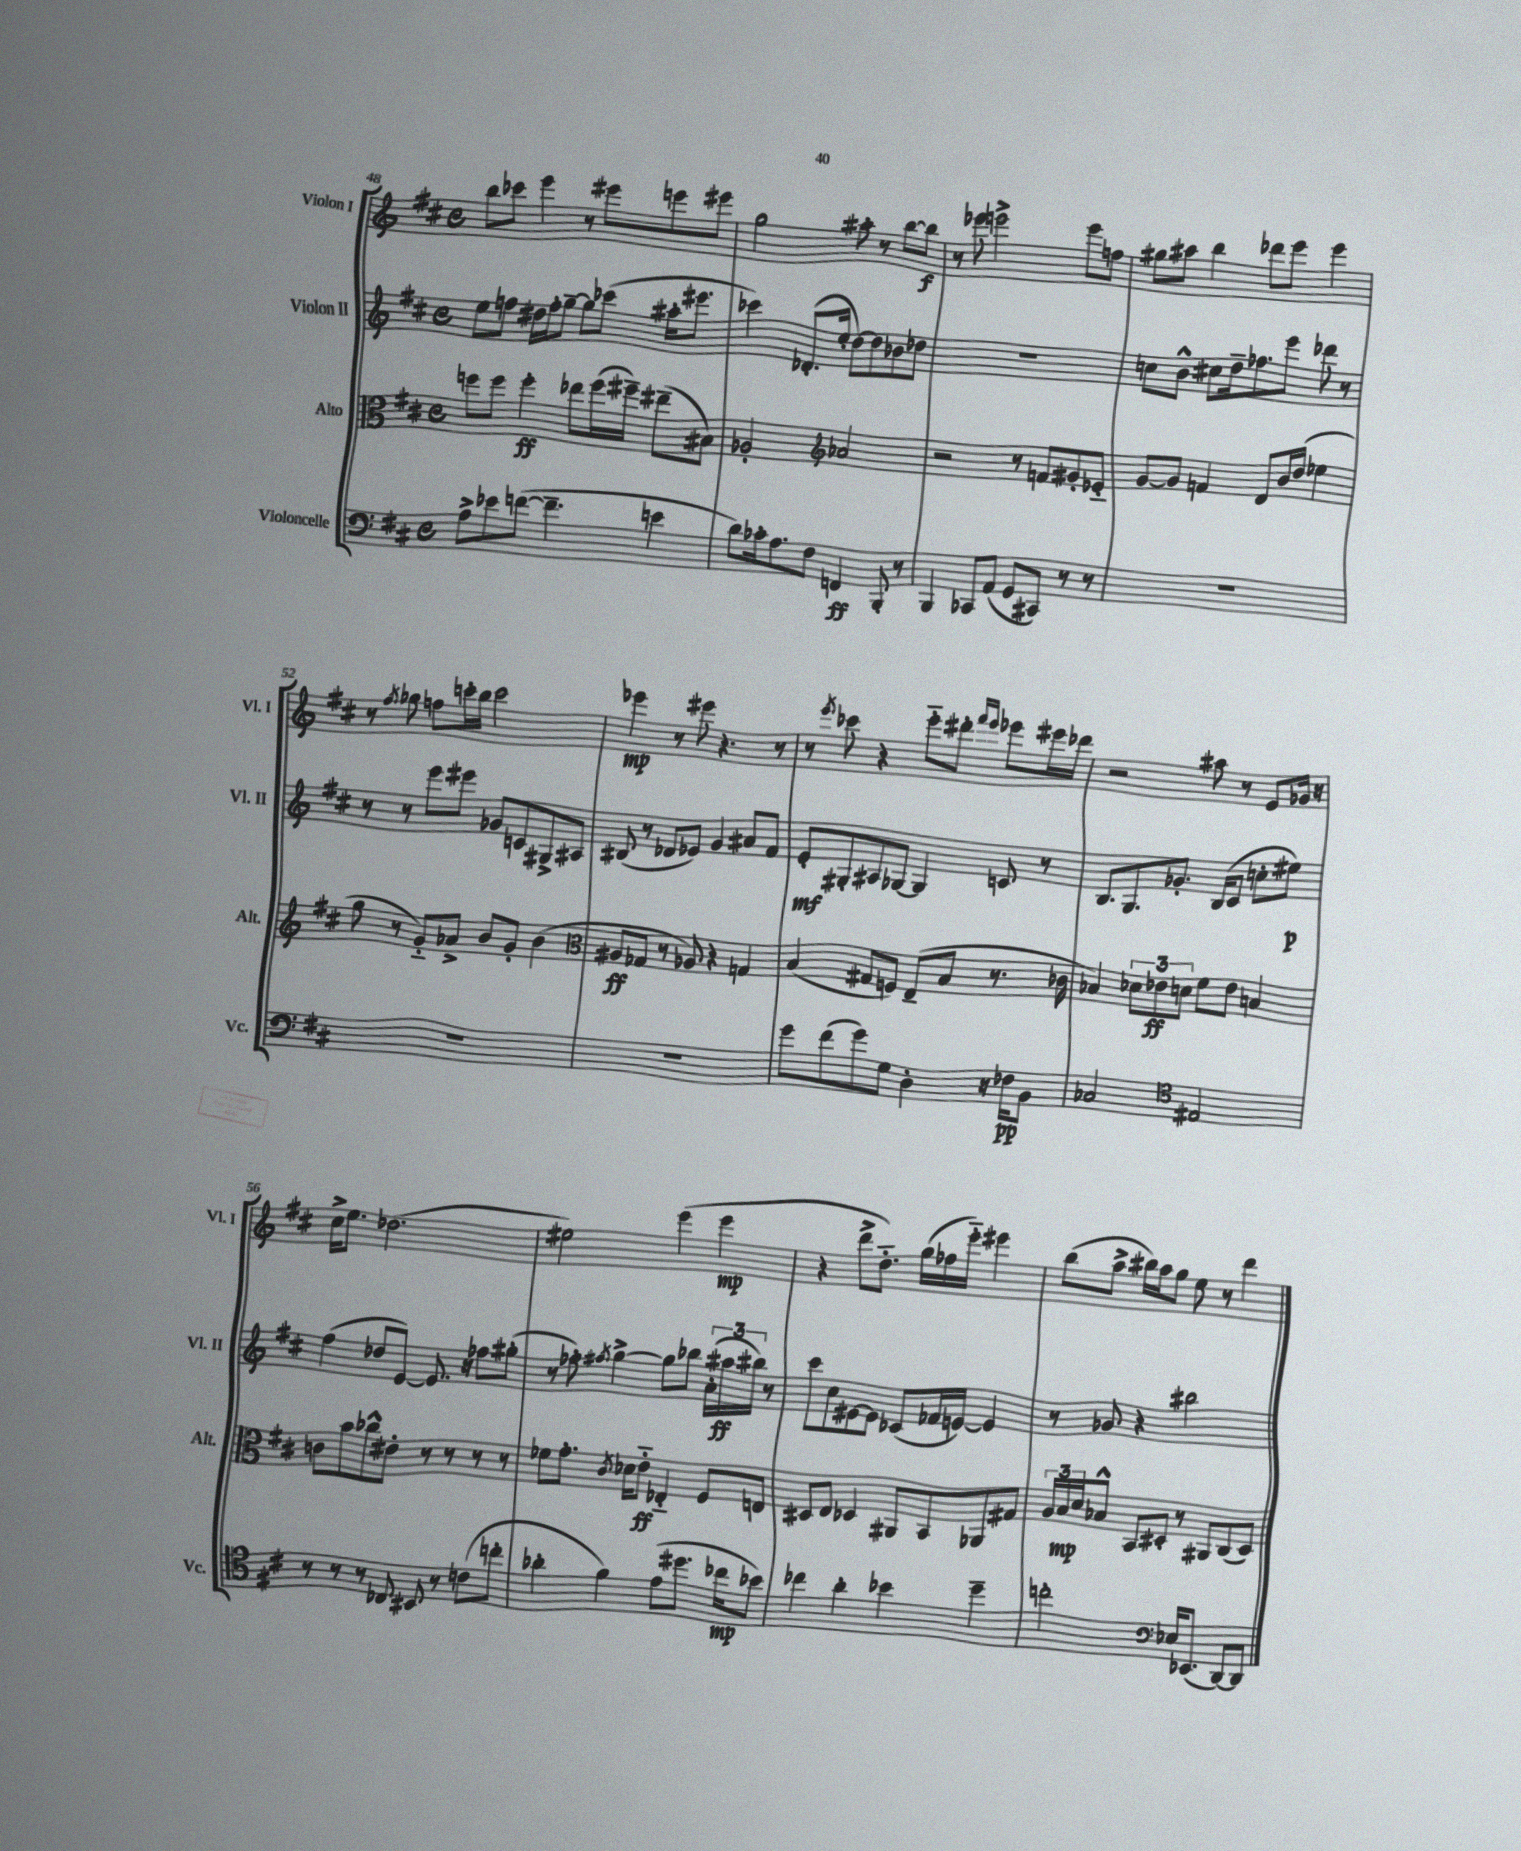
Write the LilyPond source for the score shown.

<<
\new StaffGroup <<
\new Staff = "s0" \with { instrumentName = "Violon I" shortInstrumentName = "Vl. I" } {
    \clef treble \key d \major \defaultTimeSignature \time 4/4
    b''8 ces'''8 e'''4 r8 eis'''8 e'''8 eis'''8 |
    g''2 ais''8-. r8 b''8~ b''8\f |
    r8 ees'''8 e'''2-> e'''8 f''8 |
    gis''8 ais''8 b''4 des'''8 e'''8 e'''4 |
    r8 \acciaccatura { fis''8 } ges''8 f''8 c'''16-. b''16 c'''2 |
    ees'''4\mp r8 eis'''8 r4. r8 |
    r8 \acciaccatura { e'''8 } ces'''8 r4 e'''8-_ dis'''8-. \grace { fis'''16 e'''16 } ees'''8 eis'''16 des'''16 |
    r2 ais''8 r8 e'8 ges'16 r16 |
    cis''16-> e''8. des''2.( |
    eis''2) e'''4( e'''4\mp |
    r4 d'''8-> d''8.-_) g''16( fes''16 e'''16-_) eis'''4 |
    b''8( a''8-> bis''16) a''16 g''8 e''8 r8 d'''4 \bar "|." |
}
\new Staff = "s1" \with { instrumentName = "Violon II" shortInstrumentName = "Vl. II" } {
    \clef treble \key d \major \defaultTimeSignature \time 4/4
    e''8 f''8 dis''16 f''16-. g''8~-- g''8 ces'''8( ais''16-. eis'''8. |
    ces'''4) des'8.-.( e''16-. d''8~) d''8 bes'8 des''8 |
    R1 |
    c''8 b'8-^ cis''8 d''16-- fes''8. e'''8 des'''8 r8 |
    r8 r8 e'''8 eis'''8 ges'8 c'8 gis8-> ais8 |
    bis8( r8 des'8 ees'8) g'4 ais'8 fis'8 |
    e'8-.\mf gis8-. ais8 ges8~ ges4 c'8 r8 |
    b8. g8. ges'8.-. b16( cis'8 c''8-. eis''8\p) |
    fis''4( des''8 e'8~) e'8. r16 fes''8 gis''8-.( |
    r8 fes''8-.) \acciaccatura { fis''8 } g''4~-> g''8 bes''8 \tuplet 3/2 { a'16-.( ais''16\ff bis''16) } r8 |
    cis'''8 cis''8 eis'8~ eis'8 ces'8( fes'16 e'16~) e'4 |
    r8 ges'8 r4 bis''2 \bar "|." |
}
\new Staff = "s2" \with { instrumentName = "Alto" shortInstrumentName = "Alt." } {
    \clef alto \key d \major \defaultTimeSignature \time 4/4
    f''8 f''8 f''4-.\ff ees''8 f''16( fis''16--) eis''8--( bis8) |
    aes2-. \clef treble aes'2 |
    r2 r8 f'8 gis'8-. ees'8-_ |
    g'8~ g'8 f'4 d'8 b'16 d''16( ees''4 |
    g''8 r8 g'8-_) aes'8-> b'8 g'8-. b'4( |
    \clef alto ais8\ff ges8 r8 aes8) r4 g4 |
    b4( gis8 f8) e8--( b8 r8. ces'16 |
    bes4) \tuplet 3/2 { des'8 ees'8\ff d'8 } fis'8 ees'8 b4 |
    c'8 b'8 ces''8-^ eis'8-. r8 r8 r8 r8 |
    fes'8 g'8.-. \acciaccatura { cis'8 } des'16 e'8-_\ff ees4-_ fis8 e8 |
    dis8 e8 des4 ais,8 b,8 aes,8 gis8 |
    \tuplet 3/2 { a16 b16\mp d'16 } bes8-^ b,8 dis8-. r8 ais,8 cis8( dis8) \bar "|." |
}
\new Staff = "s3" \with { instrumentName = "Violoncelle" shortInstrumentName = "Vc." } {
    \clef bass \key d \major \defaultTimeSignature \time 4/4
    a8-> ees'8 f'8~( f'4.-- e'4 |
    d'8) ces'16-. a8. fis8 f,4\ff b,,8-. r8 |
    b,,4 ces,8 a,8( g,8 cis,8) r8 r8 |
    R1 |
    R1 |
    R1 |
    g'8 fis'8( g'8) g8 d4-. r16 fes16\pp b,8 |
    ces2 \clef tenor eis2 |
    r8 r8 r8 ces8 bis,8 r8 c'8( c''8-. |
    aes'4-. fis'4) e'8( dis''8. ces''16\mp bes'8) |
    ces''4 a'4-. bes'4 d''4-- |
    c''2-. \clef bass ees16 ees,8.( d,8~) d,8 \bar "|." |
}
>>
>>
\layout { \context { \Score currentBarNumber = #48 } }
